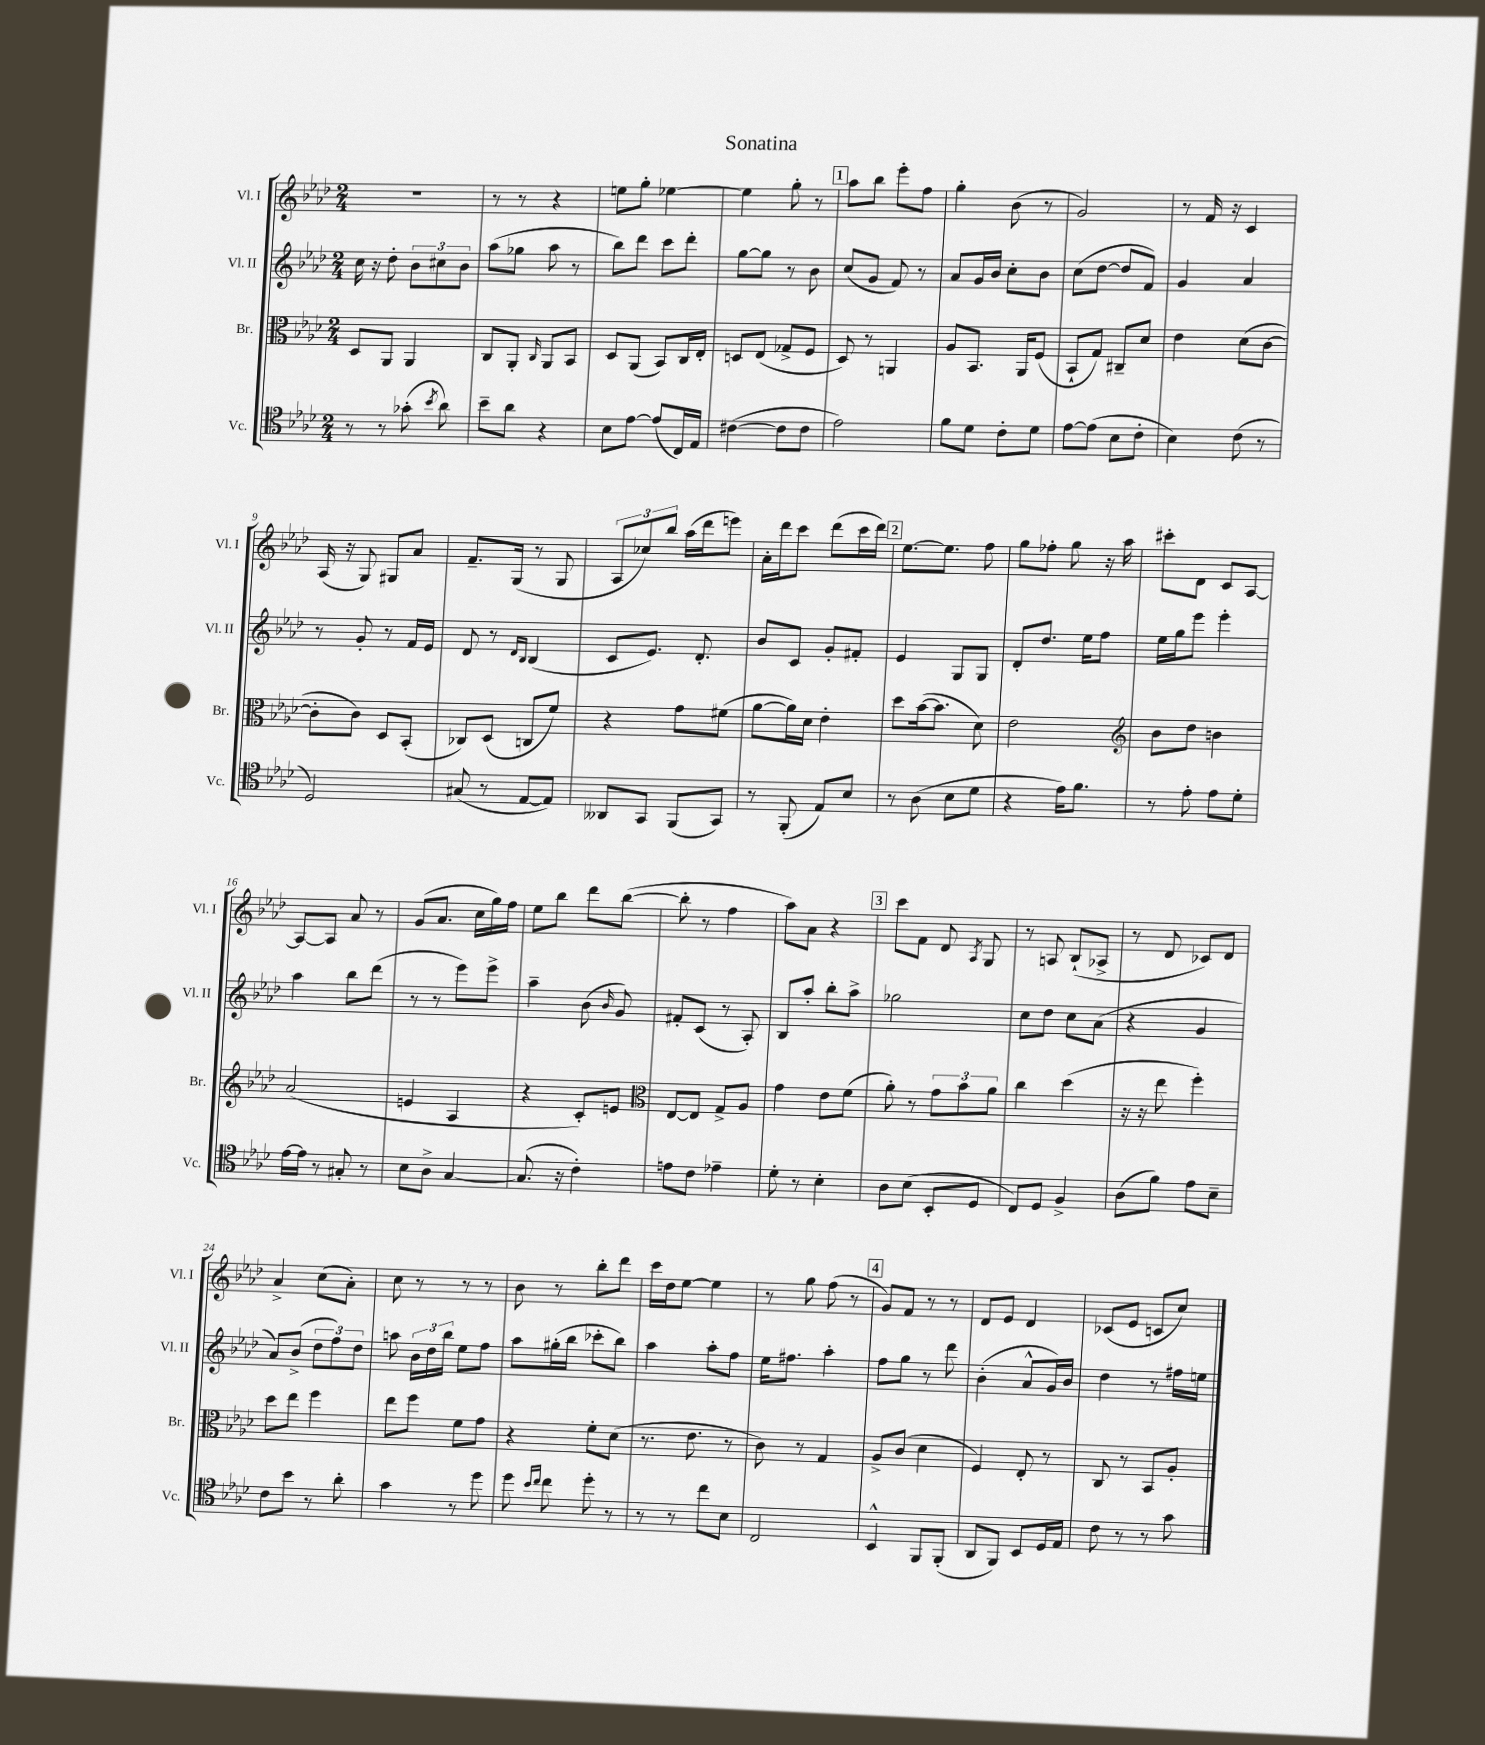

**kern	**kern	**kern	**kern
*staff4	*staff3	*staff2	*staff1
*clefC4	*clefC3	*clefG2	*clefG2
*k[b-e-a-d-]	*k[b-e-a-d-]	*k[b-e-a-d-]	*k[b-e-a-d-]
*M2/4	*M2/4	*M2/4	*M2/4
8r	8D-	16cc	2r
.	.	16r	.
8r	8AA-	8dd-'	.
(8g-'	4AA-	12b-	.
.	.	12cc#	.
8qb-	.	.	.
8a-)	.	.	.
.	.	12b-	.
=	=	=	=
8b-~	8C	(8aa-	8r
8a-	8AA-'	8gg-	8r
.	16qqC	.	.
4r	8AA-	8aa-	4r
.	8BB-	8r	.
=	=	=	=
8B-	8D-	8bb-)	8ee
[8e-	(8AA-	8ddd-	8gg'
(8e-]	8BB-)	8ccc	[4ee-
16C)	16C	8ddd-'	.
16E-	16E-'	.	.
=	=	=	=
([4c#	8D	[8gg	4ee-]
.	(8E-	8gg]	.
8c#]	8G-^	8r	8gg'
8c#	8F	8b-	8r
=	=	=	=
2e-)	8D-)	(8cc	8aa-
.	8r	8g	8bb-
.	4AA	8f)	8eee-'
.	.	8r	8ff
=	=	=	=
8f	8A-	8a-	4gg'
8d-	8.BB-	16g	.
.	.	16b-	.
8c'	.	8cc'	(8b-
.	16AA-	.	.
8d-	(8F	8b-	8r
=	=	=	=
[8e-	8BB-`	(8cc	2g)
(8e-]	8G)	[8dd-	.
8B-	8C#~	8dd-]	.
8c'	8d-	8f)	.
=	=	=	=
4B-)	4e-	4g	8r
.	.	.	16f
.	.	.	16r
(8c	(8d-	4a-	4c
8r	[8c	.	.
=	=	=	=
2D-)	8c']	8r	(16A-
.	.	.	16r
.	8c)	8g'	8G)
.	8D-	8r	8G#
.	(8BB-'	16f	8a-
.	.	16e-	.
=	=	=	=
(8G#	8C-)	8d-	8.f~
8r	(8D-	8r	.
.	.	.	(16G
.	.	16qqd-	.
.	.	16qqB-	.
[8E-	8C	(4B-	8r
8E-])	8f)	.	8G
=	=	=	=
8AA--	4r	8c	12A-
.	.	.	12cc-)
8GG	.	8.e-)	.
.	.	.	12bb-
(8FF	8g	.	(16aa-
.	.	8.d-'	16ddd-
8GG)	(8f#	.	8eee)
=	=	=	=
8r	[8a-	8b-	16a-'
.	.	.	16ddd-
(8FF'	16a-])	8c	8ccc
.	16d-	.	.
8E-)	4e-'	8g'	(8ddd-
8B-	.	8f#'	16ccc
.	.	.	16ddd-)
=	=	=	=
8r	8dd-	4e-	[8.ee-
(8A-	([16b-	.	.
.	8.b-]	.	8.ee-]
8B-	.	8G	.
8d-	8d-)	8G	8ff
=	=	=	=
4r	2e-	8d-'	8gg
.	.	8.dd-	8ff-'
16e-)	.	.	8gg
8.f	.	16ee-	.
.	.	8ff	16r
.	.	.	16aa-
=	=	=	=
*	*clefG2	*	*
8r	8b-	16ee-	8ccc#'
.	.	16gg	.
8e-'	8dd-	8eee-	8d-
8e-	4b	4eee-'	8c
8d-'	.	.	[8A-
=	=	=	=
[16e-	(2a-	4aa-	8A-_
16e-]	.	.	.
8r	.	.	8A-]
8G#'	.	8bb-	8a-
8r	.	(8ddd-	8r
=	=	=	=
8B-	4e	8r	(8g
8A-^	.	8r	8.a-
[4G	4A-	8eee-)	.
.	.	.	16cc
.	.	8eee-^	16gg)
.	.	.	16ff
=	=	=	=
(8.G]	4r	4aa-~	8ee-
.	.	.	8bb-
16r	.	.	.
4c')	8c')	(8b-	8ddd-
.	.	16qqb-	.
.	8e	8g)	([8bb-
=	=	=	=
*	*clefC3	*	*
8e	[8E-	8f#'	8bb-']
8c	8E-]	(8c	8r
4e-~	8G^	8r	4ff
.	8A-	8A-')	.
=	=	=	=
8d-'	4g	8B-	8aa-)
8r	.	8aa-'	8a-
4B-'	8e-	8bb-'	4r
.	(8f	8aa-^	.
=	=	=	=
8A-	8a-')	2gg-	8ccc
(8B-	8r	.	8f
8BB-'	12g	.	8d-
.	12b-	.	.
.	.	.	8qA-
8D-	.	.	8G
.	12a-	.	.
=	=	=	=
8C)	4cc	8cc	8r
8D-	.	8dd-	8A
4F^	(4dd-	8cc	(8B-`
.	.	(8a-	8A-^
=	=	=	=
(8A-	16r	4r	8r
.	16r	.	.
8f)	8ee-	.	8d-
8e-	4ff')	4g	8c-)
8B-~	.	.	8d-
=	=	=	=
8c	8dd-	8a-)	4a-^
8b-	8ee-	(8b-^	.
8r	4ff	12dd-	(8cc
.	.	12ff)	.
8a-'	.	.	8a-')
.	.	12dd-	.
=	=	=	=
4g	8ee-	8aa	8cc
.	8ff	24b-	8r
.	.	24dd-	.
.	.	24bb-	.
8r	8f	8ee-	8r
8dd-	8g	8ff	8r
=	=	=	=
8dd-	4r	8aa-	8b-
16qqb-	.	.	.
16qqcc	.	.	.
8cc	.	(16gg#'	8r
.	.	16bb-	.
8dd-'	8f'	8ccc-'	8bb-'
8r	(8d-	8bb-)	8ddd-
=	=	=	=
8r	8.r	4aa-	16ccc
.	.	.	16dd-
8r	.	.	[8ee-
.	8.e-	.	.
8cc	.	8aa-'	4ee-]
8B-	8r	8ff	.
=	=	=	=
2C	8c)	16ee-	8r
.	.	8.ff#	.
.	8r	.	8gg
.	4G	4aa-'	(8ff
.	.	.	8r
=	=	=	=
4BB-^^	8A-^	8ff	8g)
.	(8c	8gg	8f
8FF	4d-	8r	8r
(8FF'	.	8ddd-	8r
=	=	=	=
8AA-	4F)	(4b-'	8d-
8FF)	.	.	8e-
8BB-	8E-'	8a-^^	4d-
16D-	8r	16g)	.
16E-	.	16b-	.
=	=	=	=
8c	8C	4dd-	(8c-
8r	8r	.	8e-
8r	8BB-	8r	8c
8g	8A-'	16ff#	8cc)
.	.	16ee	.
==	==	==	==
*-	*-	*-	*-
